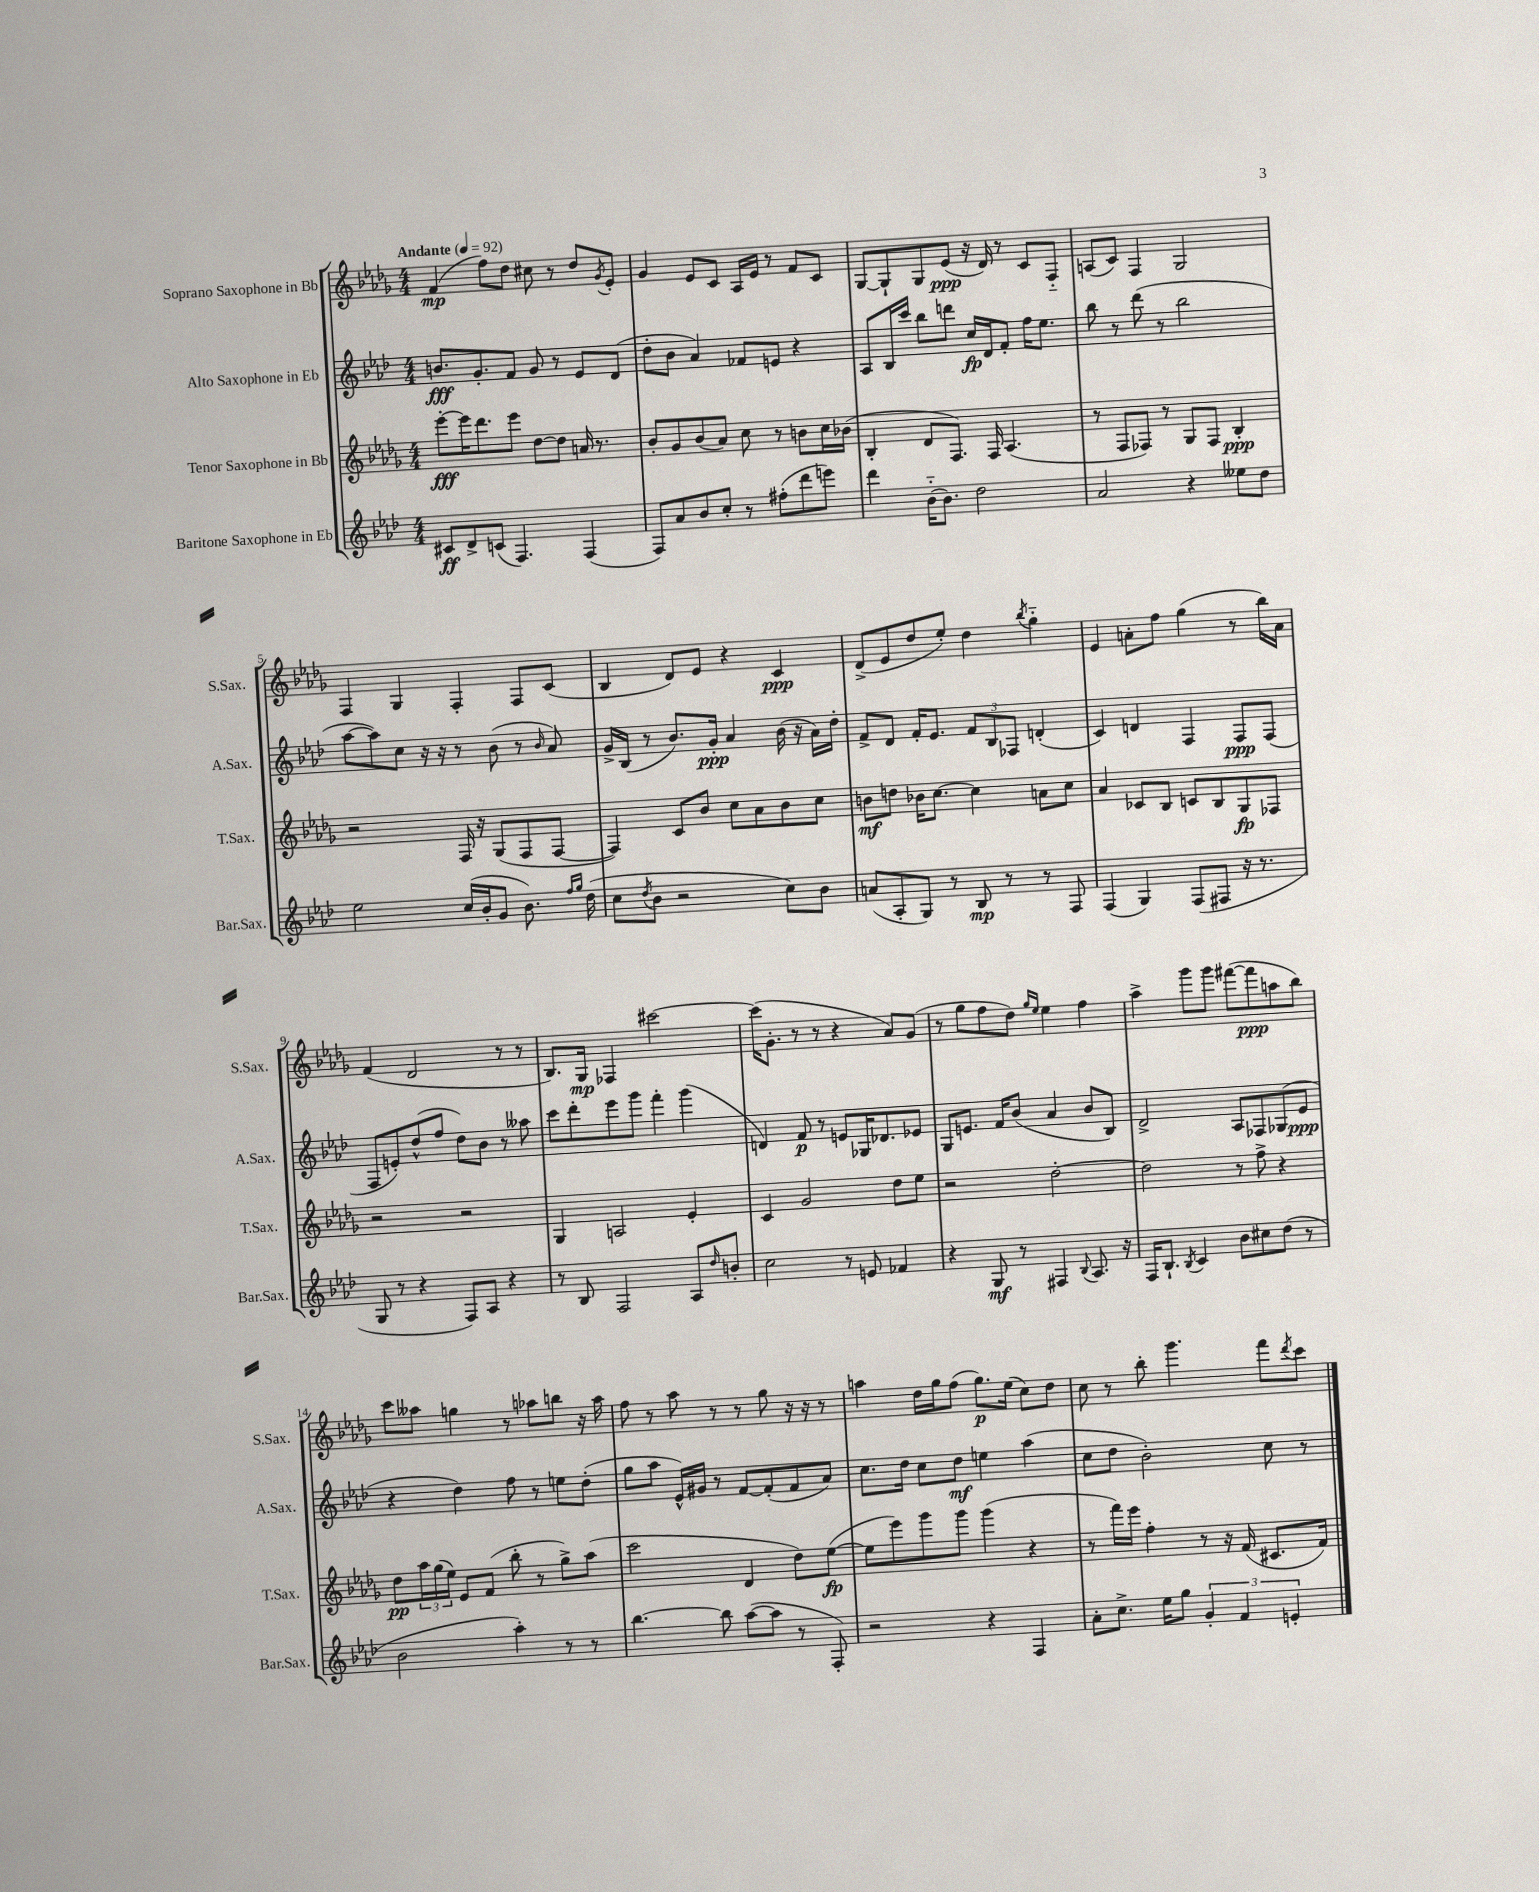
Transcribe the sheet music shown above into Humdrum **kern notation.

**kern	**dynam	**kern	**dynam	**kern	**dynam	**kern	**dynam
*part4	*part4	*part3	*part3	*part2	*part2	*part1	*part1
*staff4	*staff4	*staff3	*staff3	*staff2	*staff2	*staff1	*staff1
*I"Baritone Saxophone in Eb	*	*I"Tenor Saxophone in Bb	*	*I"Alto Saxophone in Eb	*	*I"Soprano Saxophone in Bb	*
*I'Bar.Sax.	*	*I'T.Sax.	*	*I'A.Sax.	*	*I'S.Sax.	*
*clefG2	*	*clefG2	*	*clefG2	*	*clefG2	*
*k[b-e-a-d-]	*	*k[b-e-a-d-g-]	*	*k[b-e-a-d-]	*	*k[b-e-a-d-g-]	*
*M4/4	*	*M4/4	*	*M4/4	*	*M4/4	*
*MM92	*	*MM92	*	*MM92	*	*MM92	*
=1	=1	=1	=1	=1	=1	=1	=1
!	!	!	!	!	!	!LO:TX:a:B:t=Andante	!
8c#X/L	ff	[8eee-'\L	fff	8.bn/L	fff	(4f/	mp
8d-^/	.	16eee-\K]	.	.	.	.	.
.	.	8.ddd-\	.	8.g'/	.	.	.
(8cn/J	.	.	.	.	.	8ff\L)	.
4.F/)	.	8eee-\J	.	8f/J	.	8dd-\J	.
.	.	[8dd-\L	.	8g/	.	8cc#X\	.
.	.	8dd-\J]	.	8r	.	8r	.
(4F/	.	16an/	.	8e-/L	.	8dd-/L	.
.	.	8.r	.	.	.	.	.
.	.	.	.	.	.	8qg-/	.
.	.	.	.	(8d-/J	.	8e-'/J	.
=2	=2	=2	=2	=2	=2	=2	=2
8F/L)	.	8b-'/L	.	8dd-'\L	.	4g-/	.
8a-/	.	8g-/	.	8b-\J	.	.	.
8b-/	.	(8b-/	.	4a-/)	.	8e-/L	.
8cc'/J	.	8a-/J)	.	.	.	8c/J	.
8r	.	8cc\	.	8f-X/L	.	16A-/LL	.
.	.	.	.	.	.	16e-/JJ	.
(8ff#X'\L	.	8r	.	8en/J	.	8r	.
8ddd-\	.	8bn\L	.	4r	.	8f/L	.
8eeen\J)	.	16cc\L	.	.	.	8c/J	.
.	.	(16b-X\JJ	.	.	.	.	.
=3	=3	=3	=3	=3	=3	=3	=3
4ddd-\	.	4B-'/	.	8A-/L	.	[8G-/L	.
.	.	.	.	16B-/L	.	8G-`/]	.
.	.	.	.	16ccc/JJ	.	.	.
(16b-\KL	.	8d-/L	.	8bb-\L	.	8G-/	.
8.b-\J)	.	.	.	.	.	.	.
.	.	8.F/J)	.	8dddn\J	.	(8e-/J	ppp
2dd-\	.	.	.	16cc/LL	fp	16r	.
.	.	16F/	.	16d-/J	.	16d-/)	.
.	.	(4.A-/	.	8f'/J	.	8r	.
.	.	.	.	16ff\KL	.	8c/L	.
.	.	.	.	8.ee-\J	.	.	.
.	.	.	.	.	.	8F/J	.
=4	=4	=4	=4	=4	=4	=4	=4
2a-/	.	8r	.	8bb-\	.	(8An/L	.
.	.	8F/L	.	8r	.	8c/J)	.
.	.	8F-X/J)	.	(8ddd-\	.	4F/	.
.	.	8r	.	8r	.	.	.
4r	.	8G-/L	.	2bb-\	.	2G-/	.
.	.	8F-/J	.	.	.	.	.
8ee--X\L	.	4B-'/	ppp	.	.	.	.
8dd-\J	.	.	.	.	.	.	.
!!LO:LB:g=z
=5	=5	=5	=5	=5	=5	=5	=5
2ee-\	.	2r	.	[8aa-\L	.	4F/	.
.	.	.	.	8aa-\])	.	.	.
.	.	.	.	8cc\J	.	4G-/	.
.	.	.	.	16r	.	.	.
.	.	.	.	16r	.	.	.
(16cc/LL	.	16F/	.	8r	.	4F'/	.
16b-'/J	.	16r	.	.	.	.	.
8g/J	.	(8G-/L	.	(8b-\	.	.	.
8.b-\)	.	8F/	.	8r	.	8F/L	.
.	.	.	.	16qqb-/	.	.	.
.	.	[8F/J	.	8a-/)	.	(8c/J	.
16qqff/LL	.	.	.	.	.	.	.
16qqgg/JJ	.	.	.	.	.	.	.
(16dd-\	.	.	.	.	.	.	.
=6	=6	=6	=6	=6	=6	=6	=6
8cc\L	.	4F/])	.	16g^/LL	.	4B-/	.
.	.	.	.	(16B-/JJ	.	.	.
8qdd-/	.	.	.	.	.	.	.
8b-\J	.	.	.	8r	.	.	.
2r	.	8c/L	.	8.b-/L)	.	8d-/L)	.
.	.	8b-/J	.	.	.	8e-/J	.
.	.	.	.	16g'/Jk	ppp	.	.
.	.	8cc\L	.	4a-/	.	4r	.
.	.	8a-\	.	.	.	.	.
8cc\L)	.	8b-\	.	(16b-\	.	4c/	ppp
.	.	.	.	16r	.	.	.
8b-\J	.	8cc\J	.	16a-\LL)	.	.	.
.	.	.	.	16dd-'\JJ	.	.	.
=7	=7	=7	=7	=7	=7	=7	=7
(8an/L	.	8bn\L	mf	8f^/L	.	(8d-^/L	.
8A-'/	.	8ddn\J	.	8d-/J	.	8e-/	.
8G/J)	.	16b-X\KL	.	16f'/KL	.	8dd-/	.
.	.	[8.cc\J	.	8.e-/J	.	.	.
8r	.	.	.	.	.	8ee-'/J)	.
8B-/	mp	4cc\]	.	12f/L	.	4dd-\	.
.	.	.	.	12B-/	.	.	.
8r	.	.	.	.	.	.	.
.	.	.	.	12F-X/J	.	.	.
.	.	.	.	.	.	8qbb-/	.
8r	.	8an\L	.	(4dn'/	.	4gg-\	.
8F/	.	8cc\J	.	.	.	.	.
=8	=8	=8	=8	=8	=8	=8	=8
(4F/	.	4a-/	.	4c/)	.	4e-/	.
4G/)	.	8c-X/L	.	4dn/	.	8an'\L	.
.	.	8B-/J	.	.	.	8ff\J	.
(8F/L	.	8cn/L	.	4F/	.	(4gg-\	.
8F#X/J	.	8B-/	.	.	.	.	.
16r	.	8G-/	fp	8F/L	ppp	8r	.
8.r	.	.	.	.	.	.	.
.	.	8F-X/J	.	(8F/J	.	16bb-\LL)	.
.	.	.	.	.	.	16a\JJ	.
!!LO:LB:g=z
=9	=9	=9	=9	=9	=9	=9	=9
8G/	.	2r	.	8F/L	.	(4f/	.
8r	.	.	.	8en'/)	.	.	.
4r	.	.	.	(8dd-^^/	.	2d-/	.
.	.	.	.	8ff/J	.	.	.
8F/L)	.	2r	.	8dd-\L)	.	.	.
8A-/J	.	.	.	8b-\J	.	.	.
4r	.	.	.	8r	.	8r	.
.	.	.	.	8aa--X\	.	8r	.
=10	=10	=10	=10	=10	=10	=10	=10
8r	.	4G-/	.	8ccc\L	.	8.B-/L)	.
8B-/	.	.	.	8ddd-'\	.	.	.
.	.	.	.	.	.	16G-/Jk	mp
2F/	.	2An/	.	8eee-\	.	4F-X/	.
.	.	.	.	8ggg\J	.	.	.
.	.	.	.	4fff'\	.	[2ccc#X\	.
8A-/L	.	4e-'/	.	(4ggg\	.	.	.
16qqdd-/	.	.	.	.	.	.	.
8bn'/J	.	.	.	.	.	.	.
=11	=11	=11	=11	=11	=11	=11	=11
2cc\	.	4c/	.	4dn/)	.	(16ccc#\KL]	.
.	.	.	.	.	.	8.g-'\J	.
.	.	2g-/	.	8f/	p	8r	.
.	.	.	.	8r	.	8r	.
8r	.	.	.	8en/L	.	4r	.
8en/	.	.	.	16G-X/K	.	.	.
.	.	.	.	8.d-X/	.	.	.
4f-X/	.	8dd-\L	.	.	.	8a-/L)	.
.	.	8ee-\J	.	8e-X/J	.	(8g-/J	.
=12	=12	=12	=12	=12	=12	=12	=12
4r	.	2r	.	8G/L	.	8r	.
.	.	.	.	8.en/J	.	8gg-\L	.
8G/	mf	.	.	.	.	8ff\	.
.	.	.	.	16f/KL	.	.	.
8r	.	.	.	(8b-/J	.	8dd-\J)	.
.	.	.	.	.	.	16qqgg-/LL	.
.	.	.	.	.	.	16qqee-/JJ	.
4F#X/	.	[2dd-'\	.	4a-/	.	4ee-\	.
8qqB-/	.	.	.	.	.	.	.
8.A-/	.	.	.	8b-/L	.	4ff\	.
.	.	.	.	8B-/J)	.	.	.
16r	.	.	.	.	.	.	.
=13	=13	=13	=13	=13	=13	=13	=13
16F/KL	.	2dd-\]	.	2d-^/	.	4aa-^\	.
8.B-`/J	.	.	.	.	.	.	.
8qB-/	.	.	.	.	.	.	.
4c/	.	.	.	.	.	8ggg-\L	.
.	.	.	.	.	.	8ggg-\J	.
8b-\L	.	8r	.	8A-/L	.	([8fff#X\L	.
8cc#X\	.	8ff^\	.	8F-X/	.	8fff#\]	ppp
(8dd-\J	.	4r	.	(8G-X/	.	8aan\	.
8r	.	.	.	8e-/J	ppp	8bb-\J)	.
!!LO:LB:g=z
=14	=14	=14	=14	=14	=14	=14	=14
2b-\	.	8dd-\L	pp	4r	.	8ccc\L	.
.	.	24aa-\L	.	.	.	8aa--X\J	.
.	.	(24gg-\	.	.	.	.	.
.	.	24ee-\JJ)	.	.	.	.	.
.	.	8e-/L	.	4dd-\)	.	4ggn\	.
.	.	(8f/J	.	.	.	.	.
4aa-'\)	.	8bb-'\	.	8ff\	.	8r	.
.	.	8r	.	8r	.	8aa-X\L	.
8r	.	8gg-^\L)	.	8een\L	.	8bbn\J	.
8r	.	(8aa-\J	.	(8dd-'\J	.	16r	.
.	.	.	.	.	.	16aa-\	.
=15	=15	=15	=15	=15	=15	=15	=15
[4.bb-\	.	2ccc\	.	8gg\L	.	8ff\	.
.	.	.	.	8aa-\J	.	8r	.
.	.	.	.	16e-^^/LL)	.	8aa-\	.
.	.	.	.	16g#X/JJ	.	.	.
8bb-\]	.	.	.	8r	.	8r	.
([8aa-\L	.	4d-/	.	[8f/L	.	8r	.
8aa-\J]	.	.	.	(8f'/]	.	8gg-\	.
8r	.	8dd-\L)	.	8f/	.	16r	.
.	.	.	.	.	.	16r	.
8F'/)	.	([8ee-\J	fp	8a-/J)	.	8r	.
=16	=16	=16	=16	=16	=16	=16	=16
2r	.	8ee-\L]	.	8.cc\L	.	4aan\	.
.	.	8eee-\)	.	.	.	.	.
.	.	.	.	16dd-\Jk	.	.	.
.	.	8ggg-\	.	8cc\L	.	16dd-\LL	.
.	.	.	.	.	.	16gg-\J	.
.	.	8ggg-\J	.	8dd-\J	mf	(8ff\J	.
4r	.	(4ggg-\	.	4een\	.	8.gg-\L)	p
.	.	.	.	.	.	(16ee-\Jk	.
4F/	.	4r	.	(4aa-\	.	8cc\L)	.
.	.	.	.	.	.	8dd-\J	.
=17	=17	=17	=17	=17	=17	=17	=17
8a-'\L	.	8r	.	8cc\L	.	8cc\	.
8.cc^\J	.	16fff\LL)	.	8dd-\J	.	8r	.
.	.	16eee-\JJ	.	.	.	.	.
.	.	4ff'\	.	2b-'\)	.	8bb-'\	.
16ee-\KL	.	.	.	.	.	.	.
8gg\J	.	.	.	.	.	4.ggg-\	.
6g'/	.	8r	.	.	.	.	.
.	.	16r	.	.	.	.	.
6f/	.	.	.	.	.	.	.
.	.	(16f/	.	.	.	.	.
.	.	8.c#X/L	.	8cc\	.	8fff\L	.
6en'/	.	.	.	.	.	.	.
.	.	.	.	.	.	8qddd-/	.
.	.	.	.	8r	.	8ccc\J	.
.	.	16f/Jk)	.	.	.	.	.
==	==	==	==	==	==	==	==
*-	*-	*-	*-	*-	*-	*-	*-
